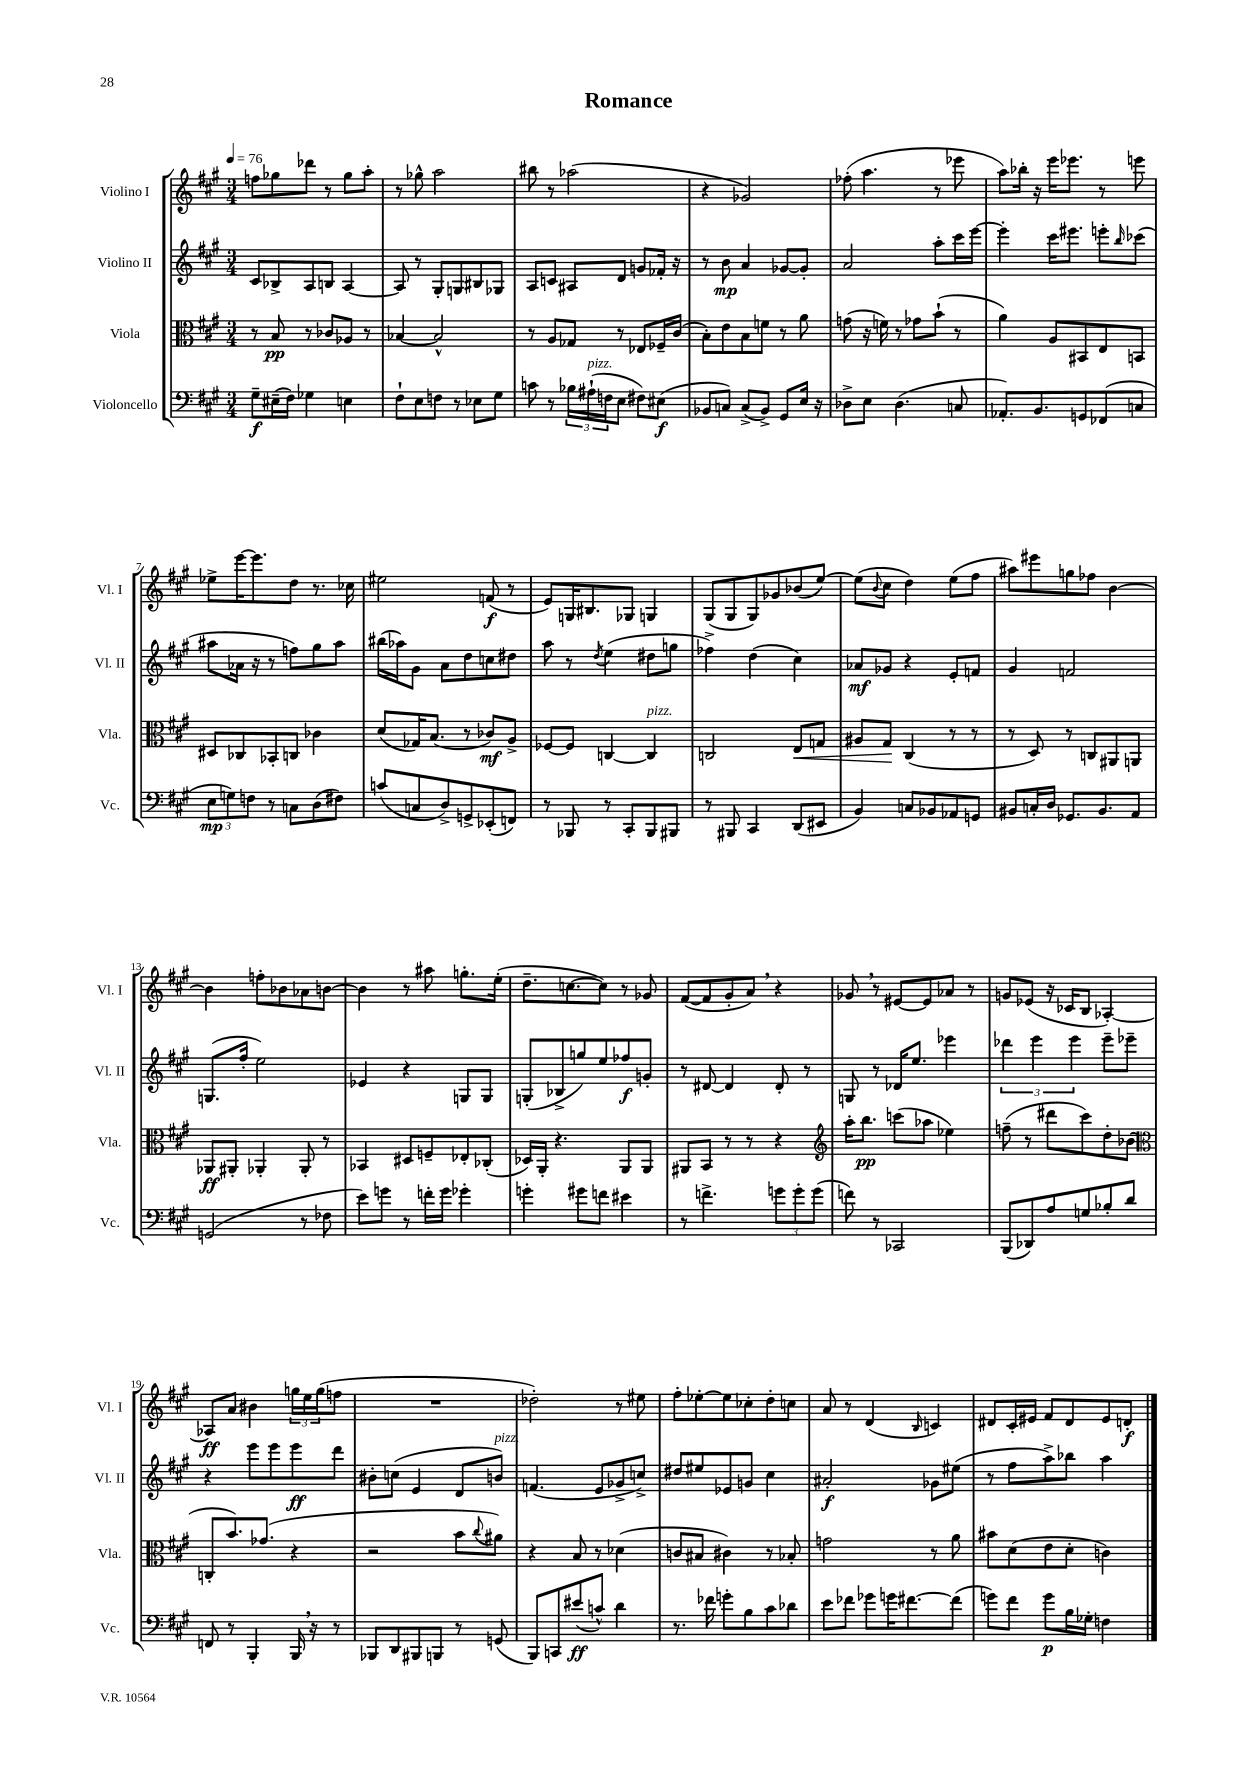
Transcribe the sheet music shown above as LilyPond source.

\header { title = "Romance" }
<<
\new StaffGroup <<
\new Staff = "s0" \with { instrumentName = "Violino I" shortInstrumentName = "Vl. I" } {
    \clef treble \key a \major \numericTimeSignature \time 3/4 \tempo 4 = 76
    f''8 ges''8 des'''8 r8 ges''8 a''8-. |
    r8 ges''8-^ a''2 |
    bis''8 r8 aes''2( |
    r4 ges'2) |
    fes''8-.( a''4. r8 ees'''8 |
    a''8) bes''16-. r16 e'''16 ees'''8. r8 e'''8 |
    ees''8-> e'''16~ e'''8. d''8 r8. ces''16 |
    eis''2 f'8\f( r8 |
    e'8) g16 bis8. ges8 g4 |
    gis8( gis8 gis8) ges'8 bes'8( e''8~) |
    e''8( \appoggiatura { b'8 } cis''8 d''4) e''8( fis''8 |
    ais''8) eis'''8 g''8 fes''8 b'4~ |
    b'4 f''8-. bes'8 aes'8 b'8~ |
    b'4 r8 ais''8 g''8.-. e''16-.( |
    d''8.-- c''8.~ c''8) r8 ges'8 |
    fis'8~( fis'8 gis'8-. a'8) \breathe r4 |
    ges'8 \breathe r8 eis'8~ eis'8 aes'8 r8 |
    g'8 ees'8( r16 ces'16 b8 aes4~-.) |
    aes8\ff a'8 bis'4 \tuplet 3/2 { g''16 e''16 g''16( } f''8 |
    R2. |
    des''2-.) r8 eis''8 |
    fis''8-. ees''8~-. ees''8 ces''8-. d''8-. c''8 |
    a'8 r8 d'4( \grace { b16 } c'4) |
    dis'8 cis'16-. eis'16 fis'8 dis'8 eis'8 d'8-.\f \bar "|." |
}
\new Staff = "s1" \with { instrumentName = "Violino II" shortInstrumentName = "Vl. II" } {
    \clef treble \key a \major \numericTimeSignature \time 3/4
    cis'8 bes8-> a8 b8 a4~ |
    a8 r8 gis8-. g8 bis8 ges8 |
    a8 c'8 ais8 d'8 g'8 fes'16-. r16 |
    r8 b'8\mp a'4 ges'8~ ges'8-. |
    a'2 a''8-. cis'''16 e'''16~ |
    e'''4-. cis'''16 eis'''8. e'''8-. \grace { b''16 } ces'''8( |
    ais''8 aes'16 r16 r8 f''8) gis''8 ais''8 |
    bis''16( aes''16) gis'8 a'8 d''8 c''8 dis''8 |
    a''8 r8 \acciaccatura { d''8 } e''4( dis''8 g''8 |
    fes''4->) d''4( cis''4) |
    aes'8\mf ges'8 r4 e'8-. f'8 |
    gis'4 f'2 |
    g8.( fis''16-. e''2) |
    ees'4 r4 g8 g8 |
    g8-.( bes8-> g''8) e''8 fes''8\f g'8-. |
    r8 dis'8~ dis'4 dis'8-. r8 |
    g8 r8 des'16 e''8. ees'''4 |
    \tuplet 3/2 { des'''4 e'''4 e'''4 } e'''8-- ees'''8-- |
    r4 e'''8 e'''8 e'''8\ff d'''8 |
    bis'8-. c''8( e'4 d'8 b'8^\markup { \italic "pizz." }) |
    f'4.( e'8 ges'8-> c''8->) |
    dis''8 eis''8 ees'8 g'8 cis''4 |
    ais'2-.\f ges'8 eis''8( |
    r8 fis''8 a''8->) bes''8 a''4 \bar "|." |
}
\new Staff = "s2" \with { instrumentName = "Viola" shortInstrumentName = "Vla." } {
    \clef alto \key a \major \numericTimeSignature \time 3/4
    r8 b8\pp r8 ces'8 aes8 r8 |
    bes4~ bes2-^ |
    r8 a8 ges8 r8 ees8 fes16-- cis'16( |
    b8-.) e'8 b8 f'8 r8 a'8 |
    g'8( r16 f'16) r8 ges'8 b'8-!( r8 |
    a'4) a8 bis,8 e8 b,8 |
    dis8 ces8 bes,8-. c8 ces'4 |
    d'8( ges16) b8.( r8 ces'8\mf) a8-> |
    fes8~ fes8 c4~ c4^\markup { \italic "pizz." } |
    c2 e8\< g8 |
    ais8 gis8\! cis4( r8 r8 |
    r8 d8) r8 c8 ais,8 a,8 |
    aes,8\ff ais,8-. aes,4-. aes,8-. r8 |
    bes,4 dis8 f8-- ees8-. ces8-.( |
    des16) a,16-. r4. a,8 a,8 |
    ais,8 b,8 r8 r8 r4 |
    \clef treble a''16-. b''8.\pp c'''8( aes''8 ees''4) |
    f''8--( r8 dis'''8 cis'''8) d''8-. bes'8( |
    \clef alto c8-. b'8.) ges'8.( r4 |
    r2 b'8 \appoggiatura { cis''8 } ais'8) |
    r4 b8 r8 des'4( |
    c'8 bis8 cis'4) r8 bes8-. |
    g'2 r8 a'8 |
    bis'8 d'8( e'8 d'8-. c'4) \bar "|." |
}
\new Staff = "s3" \with { instrumentName = "Violoncello" shortInstrumentName = "Vc." } {
    \clef bass \key a \major \numericTimeSignature \time 3/4
    gis8--\f eis16--( fis16) ges4 e4 |
    fis8-! e8 f8 r8 ees8 gis8 |
    c'8 r8 \tuplet 3/2 { bes16 ais16-!^\markup { \italic "pizz." }( f16 } e8 fis8) eis8\f( |
    bes,8 c8) c8->( bes,8->) gis,8 e16 r16 |
    des8-> e8 des4.( c8 |
    aes,8.-.) b,8. g,8 fes,8( c8 |
    \tuplet 3/2 { e8\mp g8) f8 } r8 c8 d8( fis8) |
    c'8( c8 d8->) g,8-> ees,8-.( f,8) |
    r8 bes,,8 r8 cis,8-. bes,,8 bis,,8 |
    r8 bis,,8 cis,4 d,8( eis,8 |
    b,4) c8 bes,8 aes,8 g,8 |
    bis,8 c16-. d16 ges,8. bis,8. a,8 |
    g,2( r8 fes8 |
    e'8) g'8 r8 f'16-. g'16 ges'4-. |
    g'4-. gis'8 f'8 eis'4 |
    r8 f'4.-> \tuplet 3/2 { g'8 g'8-. g'8( } |
    f'8) r8 ces,2 |
    b,,8( des,8) a8 g8 bes8-. d'8 |
    f,8 r8 b,,4-. b,,16 \breathe r16 r8 |
    bes,,8 d,8 bis,,8 b,,8 r8 g,8( |
    b,,8) c,8 eis'8\ff( c'8-^) d'4 |
    r8. fes'16 g'8-. b8 cis'8 des'8 |
    e'8 fes'8 ges'8 g'16 fis'8.~ fis'8( |
    g'8) fis'8 g'8\p b16 ges16-. f4 \bar "|." |
}
>>
>>
